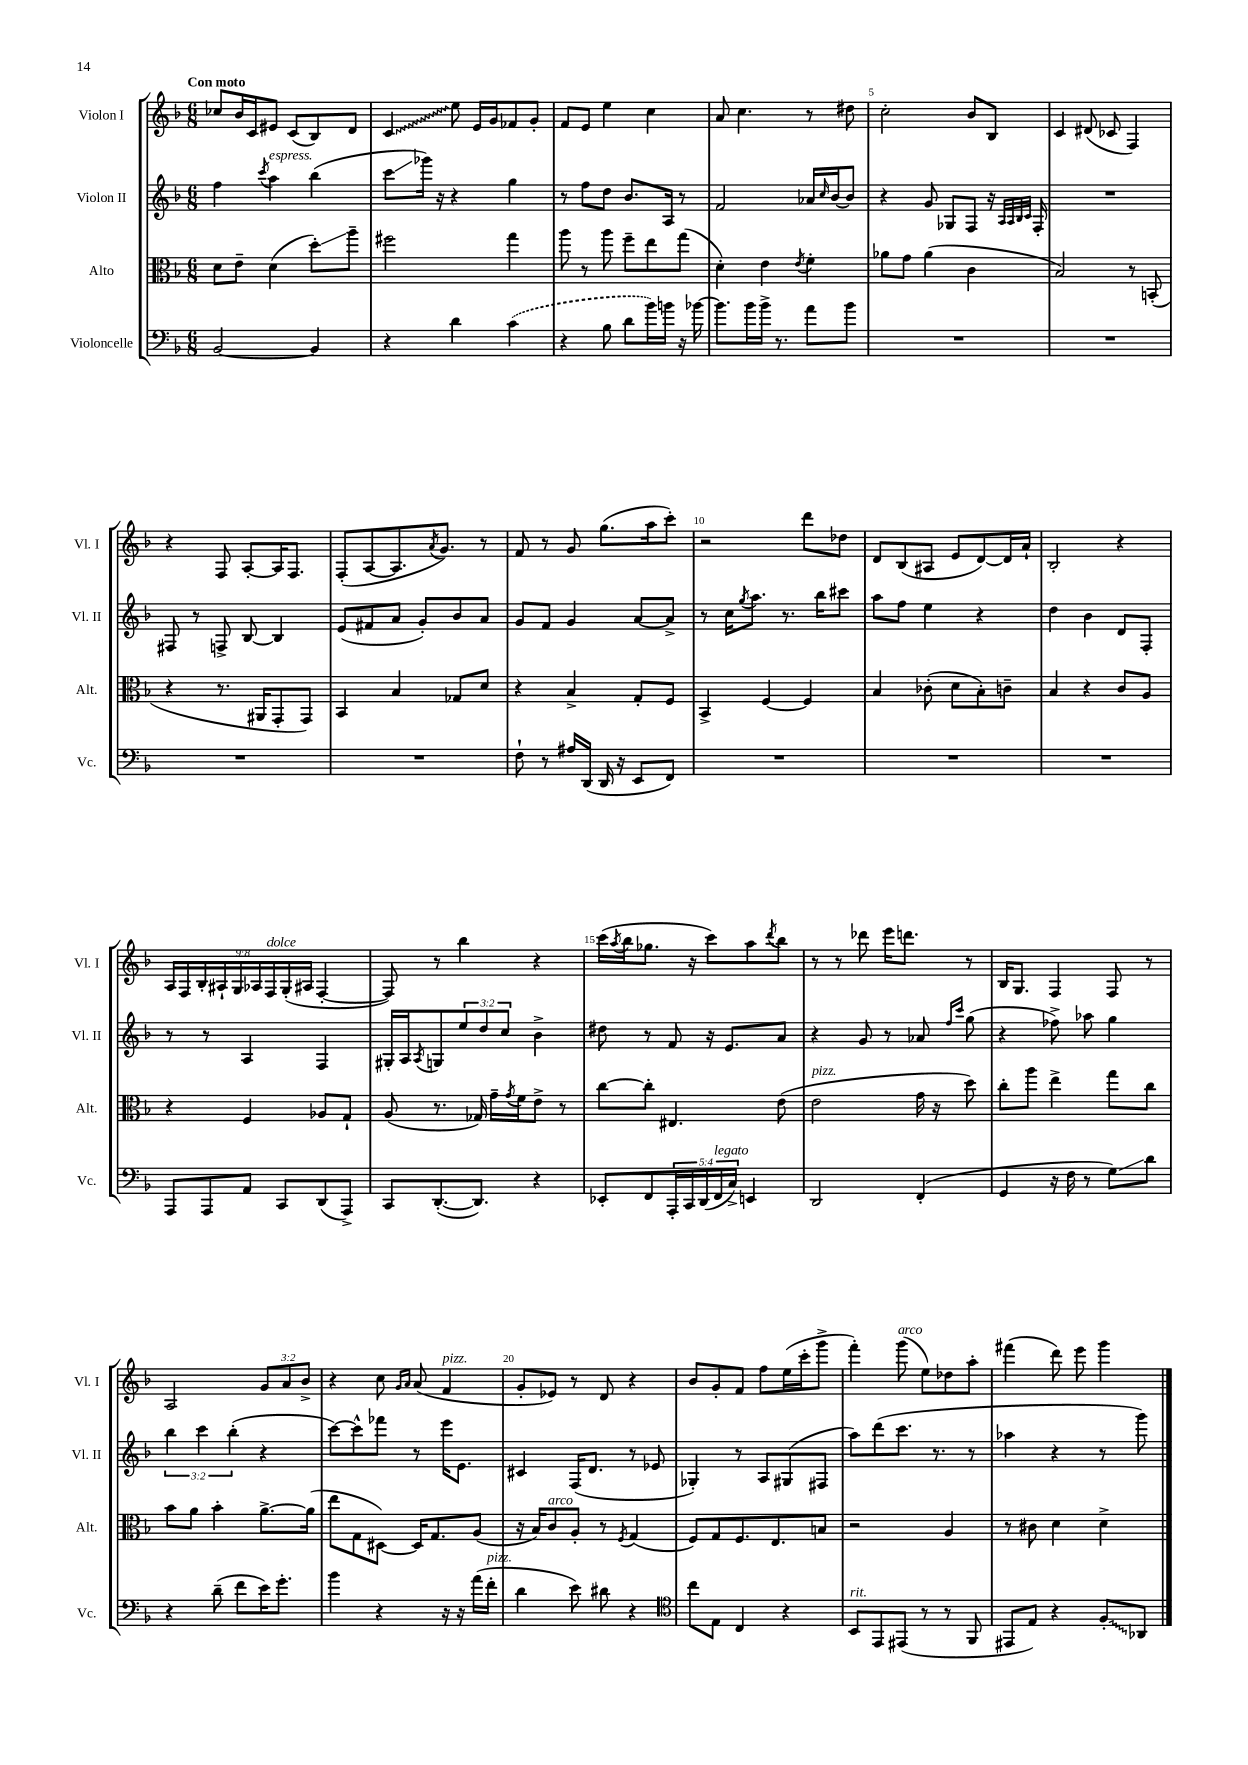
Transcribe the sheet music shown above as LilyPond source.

<<
\new StaffGroup <<
\new Staff = "s0" \with { instrumentName = "Violon I" shortInstrumentName = "Vl. I" } {
    \clef treble \key f \major \numericTimeSignature \time 6/8 \override Staff.TupletNumber.text = #tuplet-number::calc-fraction-text \tempo "Con moto"
    ces''8 bes'16 c'16 eis'8 c'8( bes8) d'8 |
    \once \override Glissando.style = #'zigzag c'4\glissando e''8 e'16 g'16 fes'8 g'8-. |
    f'8 e'8 e''4 c''4 |
    a'8 c''4. r8 dis''8 |
    c''2-. bes'8 bes8 |
    c'4 dis'8( ces'8 f4) |
    r4 f8 a8~-. a16 f8. |
    f8-.( a8~ a8. \acciaccatura { a'8 } g'8.) r8 |
    f'8 r8 g'8 g''8.( a''16 c'''8-.) |
    r2 d'''8 des''8 |
    d'8 bes8( ais8 e'8 d'8~) d'16 a'16-! |
    bes2-. r4 |
    \tuplet 9/8 { a16 f16 bes16-. ais16-! g16 aes16 f16^\markup { \italic "dolce" } g16-.( ais16 } f4~-. |
    f8) r8 bes''4 r4 |
    c'''16( \acciaccatura { a''8 } bes''16 ges''8. r16 c'''8) a''8 \acciaccatura { d'''8 } bes''8 |
    r8 r8 des'''8 e'''16 d'''8. r8 |
    bes16 g8. f4 f8 r8 |
    a2 \tuplet 3/2 { g'8 a'8 bes'8-> } |
    r4 c''8 \grace { g'16 a'16 } a'8( f'4^\markup { \italic "pizz." } |
    g'8-. ees'8) r8 d'8 r4 |
    bes'8 g'8-. f'8 f''8 e''16( c'''16-. g'''8-> |
    f'''4-.) g'''8^\markup { \italic "arco" }( e''8) des''8 a''8-. |
    fis'''4( d'''8) e'''8 g'''4 \bar "|." |
}
\new Staff = "s1" \with { instrumentName = "Violon II" shortInstrumentName = "Vl. II" } {
    \clef treble \key f \major \numericTimeSignature \time 6/8 \override Staff.TupletNumber.text = #tuplet-number::calc-fraction-text
    f''4 \acciaccatura { c'''8 } a''4^\markup { \italic "espress." } bes''4( |
    c'''8\glissando ges'''16) r16 r4 g''4 |
    r8 f''8 d''8 bes'8. a16 r8 |
    f'2 aes'16 \grace { c''16 } bes'16~ bes'8 |
    r4 g'8 ges8 f8 r16 \grace { a32 a32 bes32 c'32 } f16-. |
    R2. |
    fis8 r8 f8-> bes8~ bes4 |
    e'8( fis'8 a'8 g'8-.) bes'8 a'8 |
    g'8 f'8 g'4 a'8~ a'8-> |
    r8 c''16 \acciaccatura { g''8 } a''8. r8. bes''16 cis'''8 |
    a''8 f''8 e''4 r4 |
    d''4 bes'4 d'8 f8-. |
    r8 r8 a4 f4 |
    gis16-. a16 \acciaccatura { a8 } g8 \tuplet 3/2 { e''8 d''8 c''8 } bes'4-> |
    dis''8 r8 f'8 r16 e'8. a'8 |
    r4 g'8 r8 aes'8 \grace { f''16 c'''16 } g''8( |
    r4 fes''8->) aes''8 g''4 |
    \tuplet 3/2 { bes''4 c'''4 bes''4-.( } r4 |
    c'''8~) c'''8-^ fes'''8 r8 e'''16 e'8. |
    cis'4 f16( d'8. r8 ees'8 |
    ges4-.) r8 a8 gis8( fis8 |
    a''8) d'''8( c'''8. r8. r8 |
    aes''4 r4 r8 g'''8) \bar "|." |
}
\new Staff = "s2" \with { instrumentName = "Alto" shortInstrumentName = "Alt." } {
    \clef alto \key f \major \numericTimeSignature \time 6/8
    d'8 e'8-- d'4( d''8-.\glissando) a''8-- |
    fis''2 g''4 |
    a''8 r8 a''8 f''8-- e''8 g''8( |
    d'4-.) e'4 \acciaccatura { e'8 } f'4-. |
    aes'8 g'8 aes'4( c'4 |
    bes2) r8 b,8-.( |
    r4 r8. ais,16 g,8-. g,8) |
    bes,4 bes4 ges8 d'8 |
    r4 bes4-> g8-. f8 |
    bes,4-> f4~ f4 |
    bes4 ces'8-.( d'8 bes8-.) c'8-- |
    bes4 r4 c'8 a8 |
    r4 f4 aes8 g8-! |
    a8( r8. ges16) g'16-- \acciaccatura { g'8 } f'16 e'8-> r8 |
    c''8~ c''8-. eis4. e'8( |
    e'2^\markup { \italic "pizz." } g'16 r16 d''8) |
    c''8-. a''8 e''4-> g''8 c''8 |
    bes'8 a'8 bes'4-. a'8.~-> a'16( |
    e''8 g8 dis8~) dis16 g8. a8( |
    r16 bes16) c'8^\markup { \italic "arco" } a8-. r8 \acciaccatura { f8 } g4( |
    f8) g8 f8. e8. b8 |
    r2 a4 |
    r8 cis'8 d'4 d'4-> \bar "|." |
}
\new Staff = "s3" \with { instrumentName = "Violoncelle" shortInstrumentName = "Vc." } {
    \clef bass \key f \major \numericTimeSignature \time 6/8 \override Staff.TupletNumber.text = #tuplet-number::calc-fraction-text
    bes,2~ bes,4 |
    r4 d'4 \once \slurDashed c'4( |
    r4 bes8 d'8 bes'16) b'16 r16 bes'16~ |
    bes'8. bes'16 bes'16-> r8. a'8 bes'8 |
    R2. |
    R2. |
    R2. |
    R2. |
    f8-! r8 ais16 d,16( d,16 r16 e,8 f,8) |
    R2. |
    R2. |
    R2. |
    a,,8 a,,8 a,8 c,8 d,8( a,,8->) |
    c,8 d,8.~-.( d,8.) r4 |
    ees,8-. f,8 \tuplet 5/4 { a,,16-. c,16 d,16( f,16^\markup { \italic "legato" } c16->) } e,4 |
    d,2 f,4-.( |
    g,4 r16 f16 r8 g8\glissando) d'8 |
    r4 d'8--( f'8 e'16) g'8.-. |
    bes'4 r4 r16 r16 a'16( f'16-.^\markup { \italic "pizz." } |
    d'4 e'8) dis'8 r4 |
    \clef tenor c''8 e8 c4 r4 |
    bes,8^\markup { \italic "rit." } e,8 eis,8( r8 r8 f,8 |
    eis,8 e8) r4 \once \override Glissando.style = #'zigzag f8-.\glissando aes,8 \bar "|." |
}
>>
>>
\layout { \context { \Score \override BarNumber.break-visibility = ##(#f #t #t) barNumberVisibility = #(every-nth-bar-number-visible 5) } }
